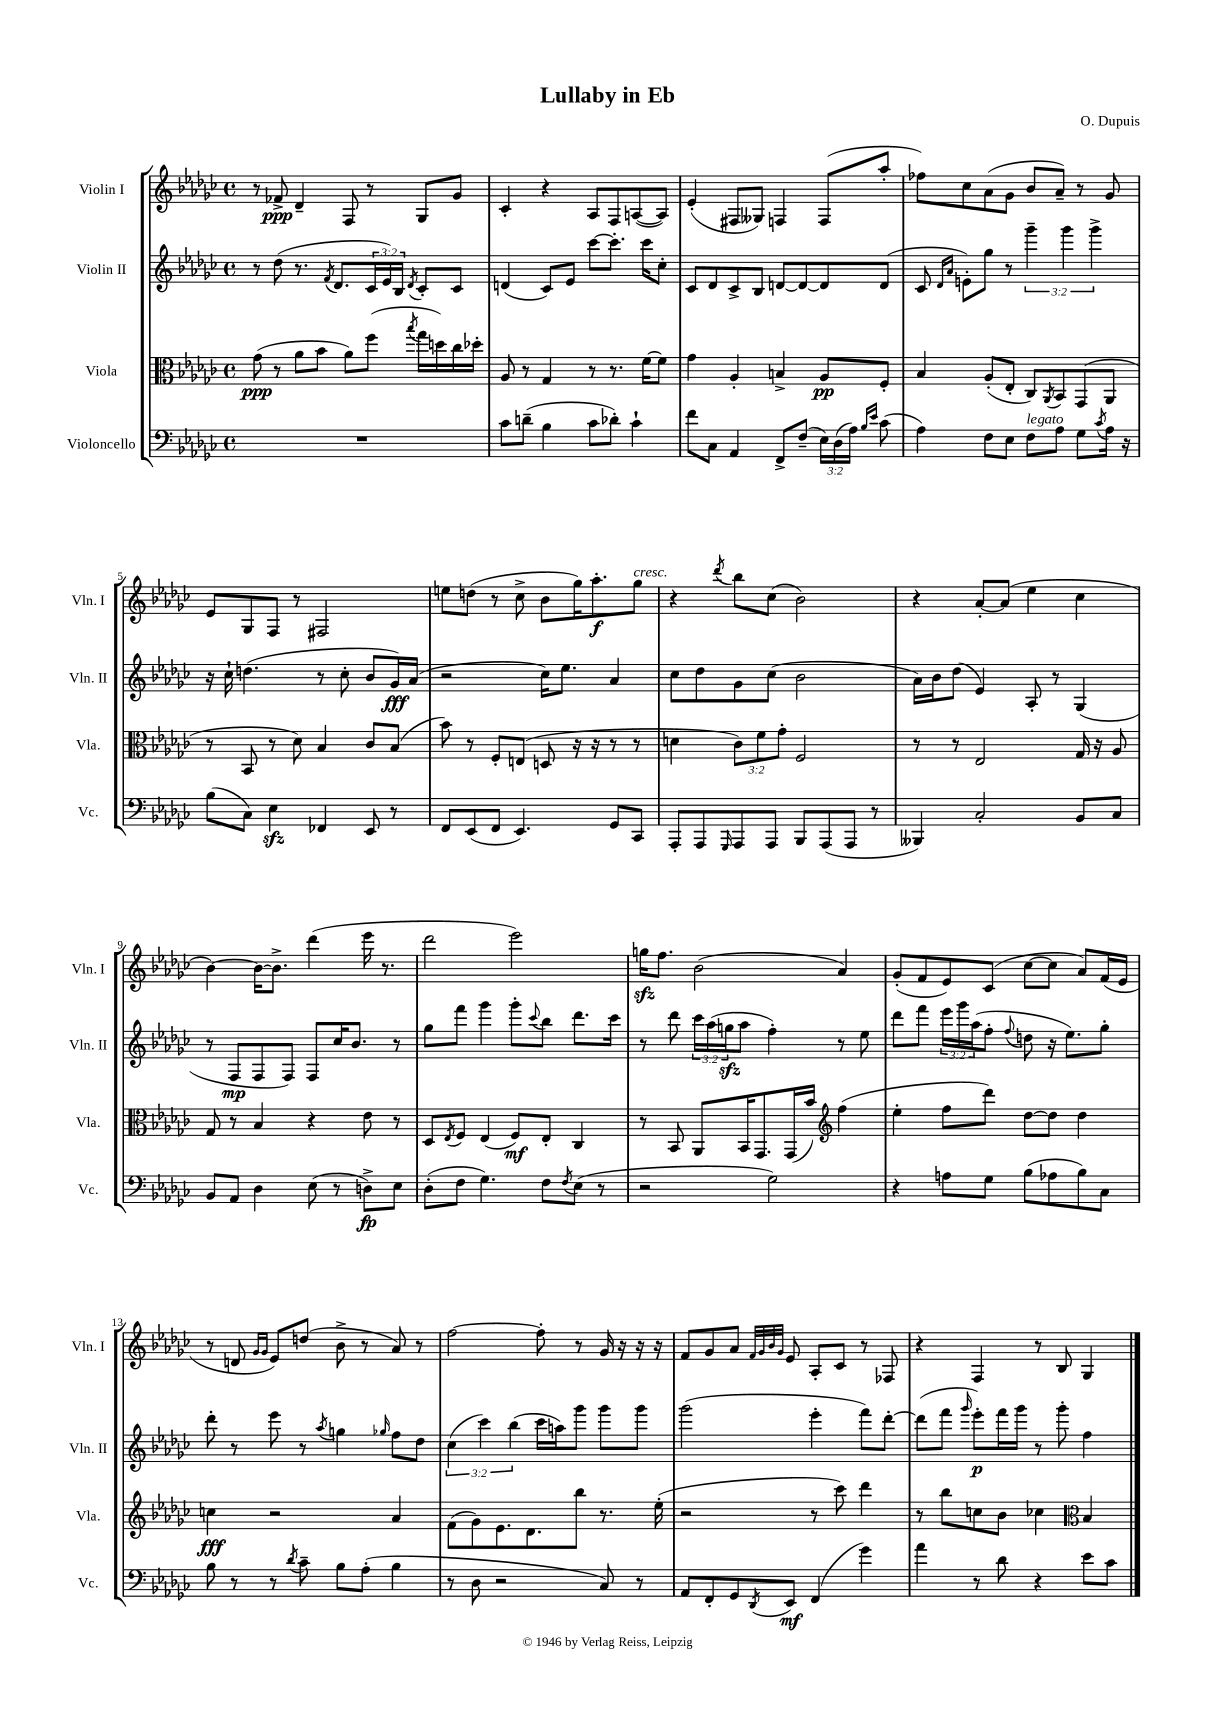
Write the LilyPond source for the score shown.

\header { title = "Lullaby in Eb" composer = "O. Dupuis" }
<<
\new StaffGroup <<
\new Staff = "s0" \with { instrumentName = "Violin I" shortInstrumentName = "Vln. I" } {
    \clef treble \key ges \major \defaultTimeSignature \time 4/4
    r8 fes'8->\ppp des'4-- f8 r8 ges8 ges'8 |
    ces'4-. r4 aes8 f8 a8~( a8) |
    ees'4-.( fis8 geses8) f4 f8( aes''8-. |
    fes''8) ces''8 aes'8( ges'8 bes'8 aes'8--) r8 ges'8 |
    ees'8 ges8 f8 r8 fis2 |
    e''8 d''8( r8 ces''8-> bes'8 ges''16) aes''8.-.\f ges''8^\markup { \italic "cresc." } |
    r4 \acciaccatura { des'''8 } bes''8 ces''8( bes'2) |
    r4 aes'8~-. aes'8( ees''4 ces''4 |
    bes'4~) bes'16~ bes'8.-> des'''4( ees'''16 r8. |
    des'''2 ees'''2) |
    g''16\sfz f''8. bes'2( aes'4) |
    ges'8-.( f'8 ees'8) ces'8( ces''8~ ces''8 aes'8) f'16( ees'16 |
    r8 d'8 \grace { ges'16 ges'16 } ees'8) d''8( bes'8-> r8 aes'8) r8 |
    f''2~ f''8-. r8 ges'16 r16 r16 r16 |
    f'8 ges'8 aes'8 \grace { f'32 ges'32 bes'32 ges'32 } ees'8 aes8-. ces'8 r8 fes8 |
    r4 f4 r8 bes8 ges4 \bar "|." |
}
\new Staff = "s1" \with { instrumentName = "Violin II" shortInstrumentName = "Vln. II" } {
    \clef treble \key ges \major \defaultTimeSignature \time 4/4 \override Staff.TupletNumber.text = #tuplet-number::calc-fraction-text
    r8 des''8( r8. \acciaccatura { f'8 } des'8. \tuplet 3/2 { ces'16 ees'16) bes16 } \acciaccatura { des'8 } ces'8-. ces'8 |
    d'4( ces'8) ees'8 ces'''8~ ces'''8.-. ces'''16 ces''8-. |
    ces'8 des'8 ces'8-> bes8 d'8~ d'8~ d'8 d'8( |
    ces'8 \grace { des'16 aes'16 } e'8-.) ges''8 r8 \tuplet 3/2 { ges'''4-- ges'''4 ges'''4-> } |
    r16 ces''16-! d''4.( r8 ces''8-. bes'8 ges'16\fff) aes'16( |
    r2 ces''16) ees''8. aes'4 |
    ces''8 des''8 ges'8 ces''8( bes'2 |
    aes'16) bes'16 des''8( ees'4) aes8-. r8 ges4( |
    r8 f8\mp f8 f8) f8 ces''16 bes'8. r8 |
    ges''8 f'''8 ges'''4 ges'''8-. \appoggiatura { ces'''8 } bes''8 des'''8. ces'''16 |
    r8 des'''8 \tuplet 3/2 { ces'''16 aes''16( g''16\sfz } aes''8 f''4-.) r8 ees''8 |
    des'''8 f'''8 \tuplet 3/2 { ees'''16 ges'''16 aes''16( } f''8-. \appoggiatura { f''8 } d''8 r16 ees''8.) ges''8-. |
    des'''8-. r8 ees'''8 r8 \acciaccatura { aes''8 } g''4 \grace { ges''16 } f''8 des''8 |
    \tuplet 3/2 { ces''4( ces'''4) bes''4( } ces'''16 a''16) ges'''8 ges'''8 ges'''8 |
    ges'''2( ees'''4-. f'''8) des'''8~-. |
    des'''8( f'''8 \grace { ges'''16 } ees'''8-.\p) f'''16 ges'''16 r8 ges'''8-. f''4 \bar "|." |
}
\new Staff = "s2" \with { instrumentName = "Viola" shortInstrumentName = "Vla." } {
    \clef alto \key ges \major \defaultTimeSignature \time 4/4 \override Staff.TupletNumber.text = #tuplet-number::calc-fraction-text
    ges'8\ppp( r8 aes'8 bes'8 aes'8) f''8( \acciaccatura { bes''8 } ges''16 d''16) ces''16 des''16-. |
    aes8 r8 ges4 r8 r8. f'16~ f'8 |
    ges'4 aes4-. b4-> aes8\pp f8-. |
    bes4 aes8-.( ees8-. ces8) \acciaccatura { aes,8 } bes,8 ges,8( aes,8 |
    r8 bes,8 r8 des'8) bes4 ces'8 bes8( |
    bes'8) r8 f8-. e8( d8 r16 r16 r8 r8 |
    d'4 \tuplet 3/2 { ces'8) f'8 ges'8-. } f2 |
    r8 r8 ees2 ges16 r16 aes8 |
    ges8 r8 bes4 r4 ees'8 r8 |
    des8 \acciaccatura { ees8 } f8 ees4( f8\mf) ees8-. ces4 |
    r8 bes,8 aes,8 bes,16 ges,8. ges,16( bes'16) \clef treble f''4( |
    ees''4-. f''8 des'''8) des''8~ des''8 des''4 |
    c''4\fff r2 aes'4 |
    f'8( ges'8) ees'8. des'8. bes''8 r8. ees''16-.( |
    r2 r8 ces'''8) des'''4 |
    r8 bes''8 c''8 bes'8 ces''4 \clef alto bes4 \bar "|." |
}
\new Staff = "s3" \with { instrumentName = "Violoncello" shortInstrumentName = "Vc." } {
    \clef bass \key ges \major \defaultTimeSignature \time 4/4 \override Staff.TupletNumber.text = #tuplet-number::calc-fraction-text
    R1 |
    ces'8 d'8--( bes4 ces'8 des'8-.) ces'4-! |
    f'8 ces8 aes,4 f,8-> f8--( \tuplet 3/2 { ees16) des16( aes16) } \grace { bes16 ees'16 } ces'8( |
    aes4) f8 ees8 f8^\markup { \italic "legato" } aes8 ges8 \acciaccatura { ces'8 } aes16 r16 |
    bes8( ces8) ees4\sfz fes,4 ees,8 r8 |
    f,8 ees,8( f,8 ees,4.) ges,8 ces,8 |
    aes,,8-. aes,,8 \grace { ges,,16 } aes,,8 aes,,8 bes,,8 aes,,8( aes,,8 r8 |
    beses,,4) ces2-. bes,8 ces8 |
    bes,8 aes,8 des4 ees8( r8 d8->\fp) ees8 |
    des8-.( f8 ges4.) f8 \acciaccatura { f8 } ees8( r8 |
    r2 ges2) |
    r4 a8 ges8 bes8( aes8 bes8) ces8 |
    bes8 r8 r8 \acciaccatura { des'8 } ces'8-- bes8 aes8-.( bes4 |
    r8 des8 r2 ces8) r8 |
    aes,8 f,8-. ges,8 \acciaccatura { des,8 } ees,8\mf f,4( ges'4) |
    aes'4 r8 des'8 r4 ees'8 ces'8 \bar "|." |
}
>>
>>
